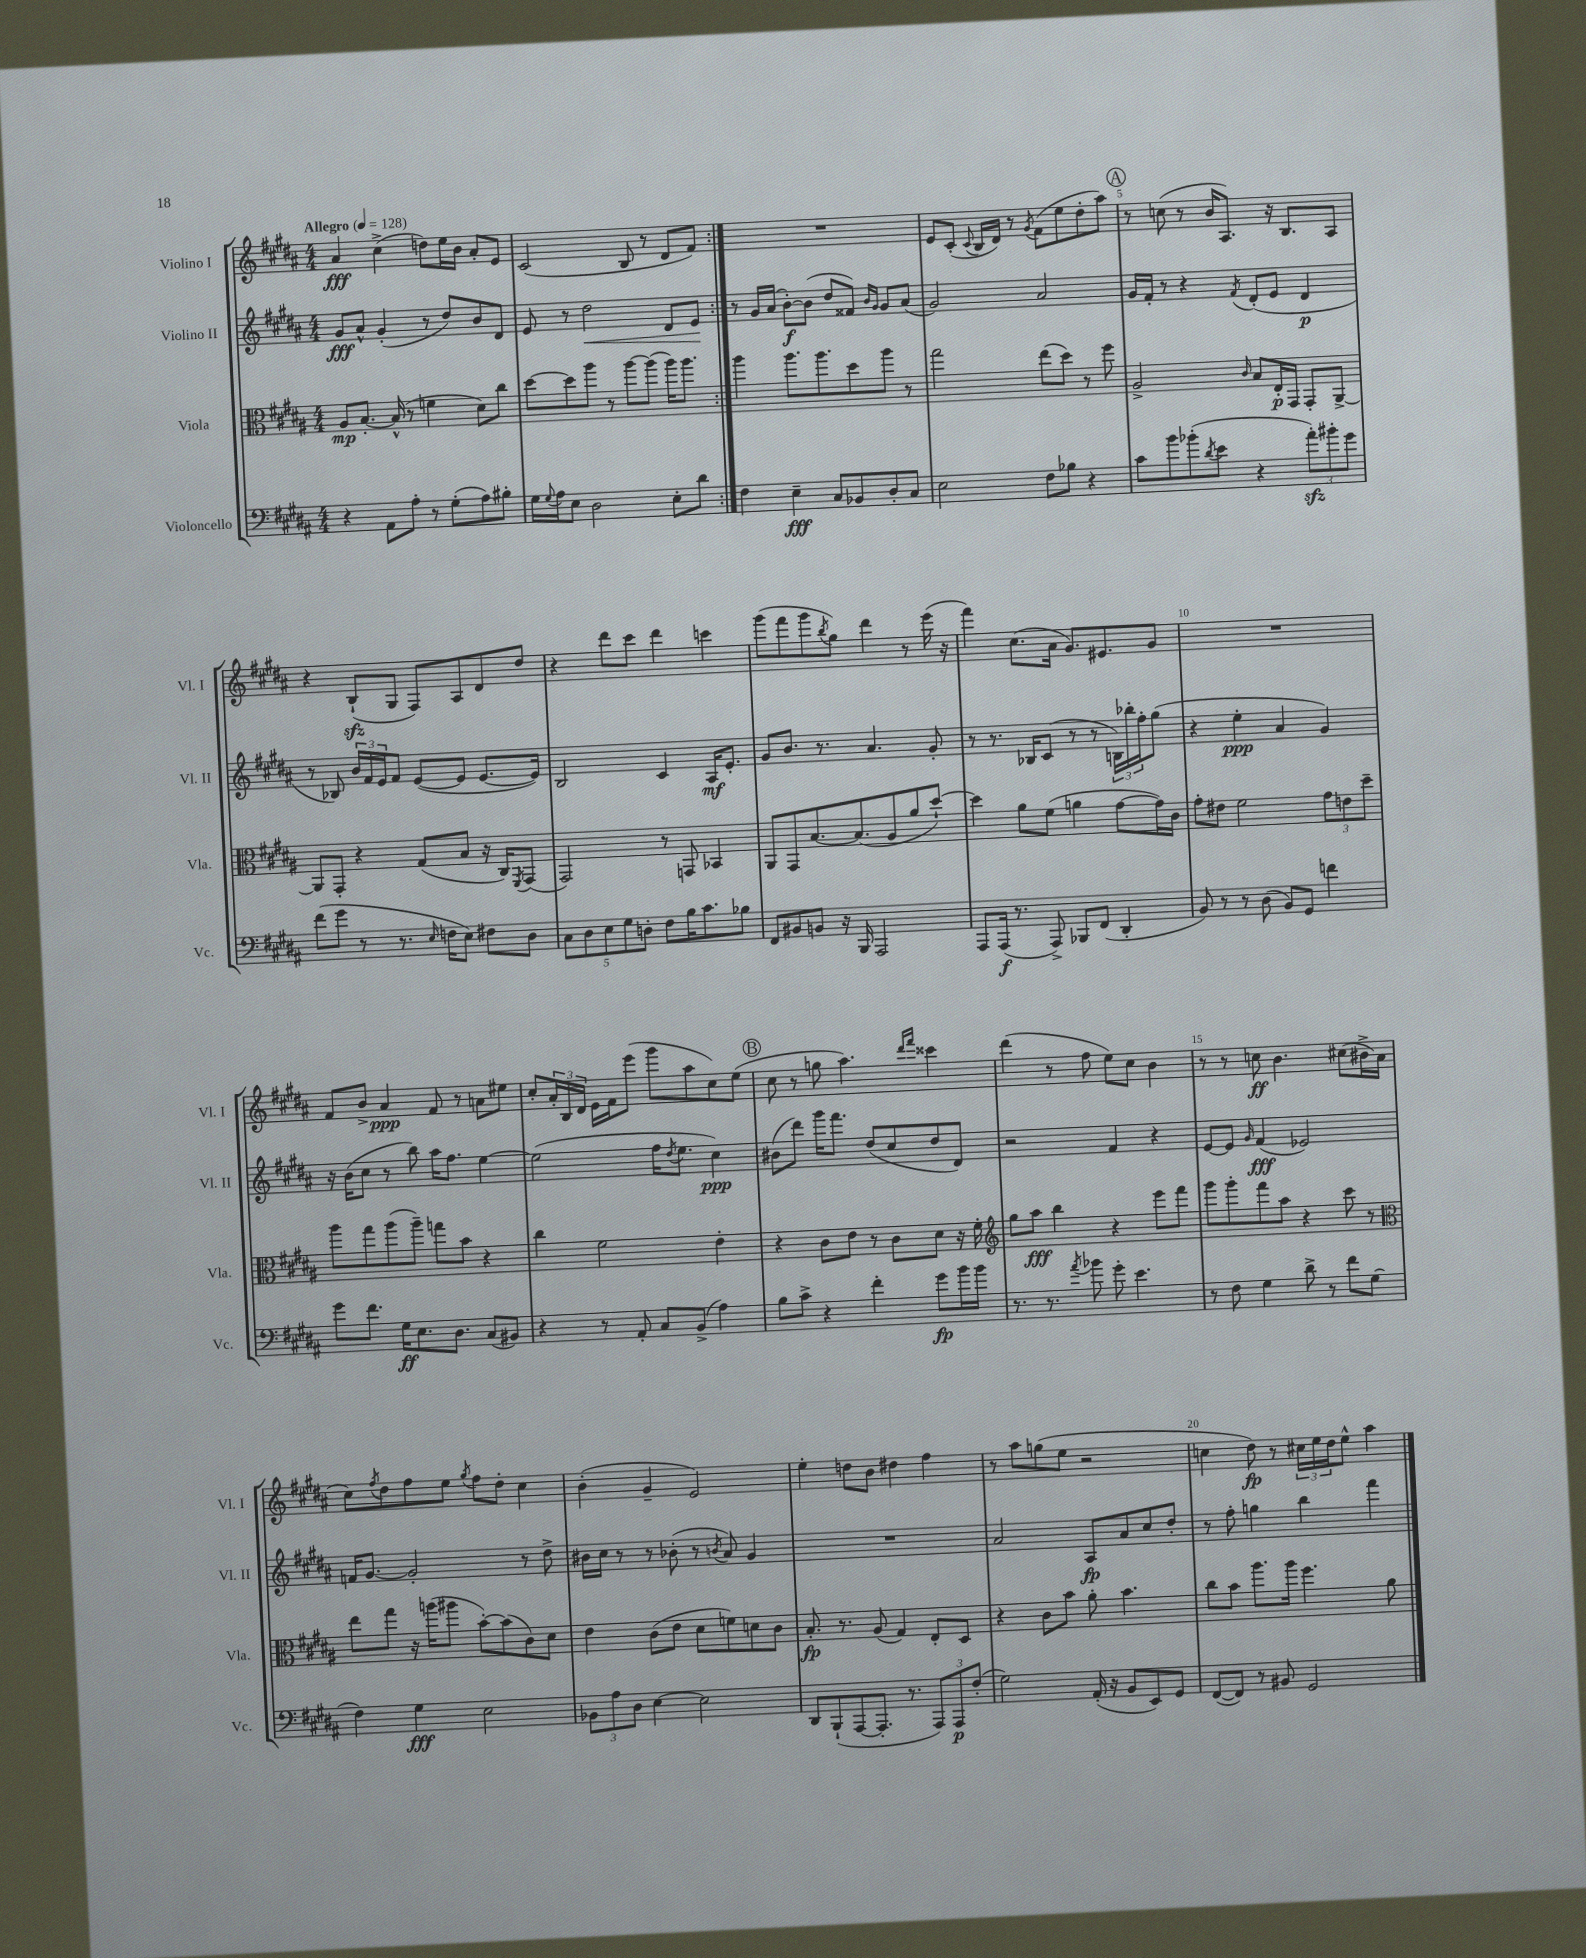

**kern	**dynam	**kern	**dynam	**kern	**dynam	**kern	**dynam
*part4	*part4	*part3	*part3	*part2	*part2	*part1	*part1
*staff4	*staff4	*staff3	*staff3	*staff2	*staff2	*staff1	*staff1
*I"Violoncello	*	*I"Viola	*	*I"Violino II	*	*I"Violino I	*
*I'Vc.	*	*I'Vla.	*	*I'Vl. II	*	*I'Vl. I	*
*clefF4	*	*clefC3	*	*clefG2	*	*clefG2	*
*k[f#c#g#d#a#]	*	*k[f#c#g#d#a#]	*	*k[f#c#g#d#a#]	*	*k[f#c#g#d#a#]	*
*M4/4	*	*M4/4	*	*M4/4	*	*M4/4	*
*MM128	*	*MM128	*	*MM128	*	*MM128	*
=1	=1	=1	=1	=1	=1	=1	=1
!	!	!	!	!	!	!LO:TX:a:B:t=Allegro	!
4r	.	8A#/L	mp	8g#/L	fff	4a#/	fff
.	.	[8.B'/J	.	8a#^^/J	.	.	.
8AA#\L	.	.	.	(4g#'/	.	(4cc#^\	.
.	.	(16B^^/]	.	.	.	.	.
8A#'\J	.	8r	.	.	.	.	.
8r	.	4fn\	.	8r	.	8ddn\L)	.
(8G#'\L	.	.	.	8dd#/L)	.	16ee\L	.
.	.	.	.	.	.	16b\JJ	.
8A#\)	.	8d#\L)	.	8b/	.	8a#'/L	.
8B#X'\J	.	8cc#\J	.	8d#/J	.	8e/J	.
=2	=2	=2	=2	=2	=2	=2	=2
16G#\LL	.	[8dd#\L	.	8e/	.	(2c#/	.
8qqG#/	.	.	.	.	.	.	.
16A#\J	.	.	.	.	.	.	.
8E\J	.	8dd#\]	.	8r	.	.	.
!	!	!	!	!	!LO:HP:b	!	!
2D#\	.	8aa#\J	.	2dd#\	<	.	.
.	.	8r	.	.	.	.	.
.	.	[8aa#\L	.	.	.	8B/	.
.	.	(8aa#\J]	.	.	.	8r	.
8E'\L	.	16aa#\KL)	.	8d#/L	.	8d#/L	.
.	.	8.aa#\J	.	.	.	.	.
8d#\J	.	.	.	8e/J	.	8f#/J)	.
.	.	.	.	.	[	.	.
=3:|!	=3:|!	=3:|!	=3:|!	=3:|!	=3:|!	=3:|!	=3:|!
4F#\	.	4aa#\	.	8r	.	1r	.
.	.	.	.	16g#/LL	.	.	.
.	.	.	.	(16a#/JJ	.	.	.
4E~\	fff	8.aa#\L	.	[8b'\L)	f	.	.
.	.	.	.	(8b\J]	.	.	.
.	.	8.aa#\	.	.	.	.	.
8C#/L	.	.	.	8dd#/L	.	.	.
8BB-X/	.	8dd#\	.	8f##X/J)	.	.	.
.	.	.	.	16qqb/LL	.	.	.
.	.	.	.	16qqg#/JJ	.	.	.
8D#'/	.	8aa#\J	.	8g#/L	.	.	.
8C#/J	.	8r	.	(8a#/J	.	.	.
=4	=4	=4	=4	=4	=4	=4	=4
2E\	.	2gg#\	.	2g#/)	.	8e/L	.
.	.	.	.	.	.	(8c#'/J	.
.	.	.	.	.	.	8qqc#/	.
.	.	.	.	.	.	16B/LL	.
.	.	.	.	.	.	16d#/JJ)	.
.	.	.	.	.	.	8r	.
.	.	.	.	.	.	8qg#/	.
8F#\L	.	(8ee\L	.	2a#/	.	(8f#\L	.
8B-X\J	.	8dd#\J)	.	.	.	8ee\	.
4r	.	8r	.	.	.	8dd#'\	.
.	.	8ff#\	.	.	.	8aa#\J)	.
!!LO:REH:place=s1:t=A
=5	=5	=5	=5	=5	=5	=5	=5
8c#\L	.	2A#^/	.	16g#/LL	.	8r	.
.	.	.	.	16f#'/JJ	.	.	.
8b\	.	.	.	8r	.	(8ccn\	.
(8b-X'\	.	.	.	4r	.	8r	.
8qd#/	.	.	.	.	.	.	.
8e\J	.	.	.	.	.	16b/KL	.
.	.	.	.	.	.	8.A#/J)	.
.	.	16qqc#/	.	8qf#/	.	.	.
4r	.	8B/L	.	(8d#'/L	.	.	.
.	.	16E'/L	p	8e/J	.	16r	.
.	.	16GG#/JJ	.	.	.	8.B/L	.
12a#zz'\L)	.	8GG#'/L	.	4d#/	p	.	.
12b#X'\	.	.	.	.	.	.	.
.	.	[8AA#^/J	.	.	.	8A#/J	.
12g#\J	.	.	.	.	.	.	.
!!LO:LB:g=z
=6	=6	=6	=6	=6	=6	=6	=6
(8f#\L	.	8AA#/L]	.	8r	.	4r	.
8g#\J	.	8GG#'/J	.	8B-X/)	.	.	.
8r	.	4r	.	24b/LL	.	(8Bzz`/L	.
.	.	.	.	24f#/	.	.	.
.	.	.	.	24e/J	.	.	.
8.r	.	.	.	8f#/J	.	8G#/J	.
.	.	(8G#/L	.	([8e/L	.	8F#/L)	.
16qqE/	.	.	.	.	.	.	.
16Fn\KL	.	.	.	.	.	.	.
8E\J)	.	8B/J	.	8e/J]	.	8A#/	.
8F#X\L	.	16r	.	[8.e/L	.	8d#/	.
.	.	16C#/KL)	.	.	.	.	.
.	.	8qFF#/	.	.	.	.	.
8D#\J	.	(8GG#/J	.	.	.	8dd#/J	.
.	.	.	.	16e/Jk])	.	.	.
=7	=7	=7	=7	=7	=7	=7	=7
10C#\L	.	2GG#/)	.	2B/	.	4r	.
10D#\	.	.	.	.	.	.	.
10E\	.	.	.	.	.	.	.
.	.	.	.	.	.	8ddd#\L	.
10G#\	.	.	.	.	.	.	.
.	.	.	.	.	.	8ccc#\J	.
10Dn'\J	.	.	.	.	.	.	.
8F#\L	.	8r	.	4c#/	.	4ddd#\	.
16B\K	.	8GGn/	.	.	.	.	.
8.c#\	.	.	.	.	.	.	.
.	.	4BB-X/	.	16A#/KL	mf	4cccn\	.
.	.	.	.	8.e'/J	.	.	.
8B-X\J	.	.	.	.	.	.	.
=8	=8	=8	=8	=8	=8	=8	=8
8FF#/L	.	8AA#/L	.	8g#/L	.	(8ggg#\L	.
8BB#X/	.	8GG#/	.	8.b/J	.	8fff#\	.
8BBn/J	.	[8.B/	.	.	.	8ggg#\	.
.	.	.	.	8.r	.	.	.
.	.	.	.	.	.	8qbb/	.
16r	.	.	.	.	.	8gg#\J)	.
16BBB/	.	(8.B/]	.	.	.	.	.
2AAA#/	.	.	.	4.a#/	.	4ddd#\	.
.	.	8A#/	.	.	.	.	.
.	.	8a#/	.	.	.	8r	.
.	.	[8dd#`/J)	.	8g#'/	.	(16eee\	.
.	.	.	.	.	.	16r	.
=9	=9	=9	=9	=9	=9	=9	=9
8AAA#/L	.	4dd#\]	.	8r	.	4fff#\)	.
(16AAA#/Jk	f	.	.	8.r	.	.	.
8.r	.	.	.	.	.	.	.
.	.	8a#\L	.	.	.	(8.cc#\L	.
.	.	.	.	16B-X/KL	.	.	.
8AAA#^/)	.	(8f#\J	.	(8c#/J	.	.	.
.	.	.	.	.	.	16a#\Jk	.
8BBB-X/L	.	4an\	.	8r	.	8.g#/L)	.
(8FF#/J	.	.	.	8r	.	.	.
.	.	.	.	.	.	8.e#X/	.
4DD#'/	.	[8g#\L	.	24Bn\LL)	.	.	.
.	.	.	.	24bb-X'\	.	.	.
.	.	.	.	24ff#'\J	.	.	.
.	.	16g#\L])	.	(8gg#\J	.	8g#/J	.
.	.	16c#\JJ	.	.	.	.	.
=10	=10	=10	=10	=10	=10	=10	=10
8BB/)	.	8g#'\L	.	4r	.	1r	.
8r	.	8e#X\J	.	.	.	.	.
8r	.	2f#\	.	4ee'\	ppp	.	.
(8D#\	.	.	.	.	.	.	.
8BB/L)	.	.	.	4a#/	.	.	.
8GG#/J	.	.	.	.	.	.	.
4fn\	.	12g#\L	.	4g#/)	.	.	.
.	.	12en\	.	.	.	.	.
.	.	12dd#~\J	.	.	.	.	.
!!LO:LB:g=z
=11	=11	=11	=11	=11	=11	=11	=11
8g#\L	.	8aa#\L	.	16r	.	8f#/L	.
.	.	.	.	(16b\KL	.	.	.
8.f#\J	.	8gg#\	.	8cc#\J	.	8b^/J	.
.	.	(8aa#\	.	8r	.	4a#/	ppp
16G#\KL	ff	.	.	.	.	.	.
8.E\	.	8aa#~\J)	.	8bb\)	.	.	.
.	.	8ggn\L	.	16aa#\KL	.	8f#/	.
8.D#\J	.	.	.	8.ff#\J	.	.	.
.	.	8b\J	.	.	.	8r	.
(8C#/L	.	4r	.	[4ee\	.	8an\L	.
8BB#X/J)	.	.	.	.	.	8ee#X\J	.
=12	=12	=12	=12	=12	=12	=12	=12
4r	.	4cc#\	.	(2ee\]	.	8cc#'/L	.
.	.	.	.	.	.	24a#'/L	.
.	.	.	.	.	.	24B/	.
.	.	.	.	.	.	24d#/JJ	.
8r	.	2f#\	.	.	.	16e\LL	.
.	.	.	.	.	.	16f#\J	.
8AA#'/	.	.	.	.	.	(8eee\J	.
8C#/L	.	.	.	16ff#\KL	.	8ggg#\L	.
.	.	.	.	8qdd#/	.	.	.
.	.	.	.	8.ee\J	.	.	.
(8BB^/J	.	.	.	.	.	8aa#\	.
4A#\)	.	4e'\	.	4cc#\)	ppp	8cc#\)	.
.	.	.	.	.	.	(8ee\J	.
!!LO:REH:place=s1:t=B
=13	=13	=13	=13	=13	=13	=13	=13
8B\L	.	4r	.	(8b#X\L	.	8cc#\	.
8c#^\J	.	.	.	8ddd#\J)	.	8r	.
4r	.	8c#\L	.	16ggg#\KL	.	8ggn\	.
.	.	.	.	8.fff#\J	.	.	.
.	.	8e\J	.	.	.	4.aa#\)	.
4f#'\	.	8r	.	(8dd#/L	.	.	.
.	.	8c#\L	.	8cc#/	.	.	.
.	.	.	.	.	.	16qqddd#/LL	.
.	.	.	.	.	.	16qqfff#/JJ	.
8g#\L	fp	8d#\J	.	8dd#/	.	4ccc##X\	.
16b\L	.	16r	.	8d#/J)	.	.	.
16b\JJ	.	16f#'\	.	.	.	.	.
=14	=14	=14	=14	=14	=14	=14	=14
*	*	*clefG2	*	*	*	*	*
8.r	.	8gg#\L	.	2r	.	(4ddd#\	.
.	.	8aa#\J	fff	.	.	.	.
8.r	.	.	.	.	.	.	.
.	.	4bb\	.	.	.	8r	.
8qa#/	.	.	.	.	.	.	.
8b-X\	.	.	.	.	.	8ff#\	.
8g#'\	.	4r	.	4f#/	.	8ee\L)	.
4.e\	.	.	.	.	.	8cc#\J	.
.	.	8eee\L	.	4r	.	4b\	.
.	.	8fff#\J	.	.	.	.	.
=15	=15	=15	=15	=15	=15	=15	=15
8r	.	8ggg#\L	.	[8e/L	.	8r	.
8F#\	.	8ggg#'\	.	8e/J]	.	8r	.
.	.	.	.	16qqg#/	.	.	.
4G#\	.	8fff#\	.	(4f#/	fff	8ccn\	ff
.	.	8aa#\J	.	.	.	4.b\	.
8d#^\	.	4r	.	2e-X/)	.	.	.
8r	.	.	.	.	.	.	.
8f#\L	.	8ccc#\	.	.	.	(8cc#X\L	.
(8G#\J	.	8r	.	.	.	16b#X^\L	.
.	.	.	.	.	.	16a#\JJ	.
!!LO:LB:g=z
=16	=16	=16	=16	=16	=16	=16	=16
*	*	*clefC3	*	*	*	*	*
4F#\)	.	8ee\L	.	16fn/KL	.	8cc#\L)	.
.	.	.	.	[8.g#/J	.	.	.
.	.	.	.	.	.	8qff#/	.
.	.	8gg#\J	.	.	.	8dd#\	.
4G#\	fff	16r	.	2g#'/]	.	8ff#\	.
.	.	(16aan\KL	.	.	.	.	.
.	.	8aa#X\J	.	.	.	8ee\J	.
.	.	.	.	.	.	8qgg#/	.
2E\	.	[8b'\L)	.	.	.	8ff#\L	.
.	.	(8b\]	.	.	.	8dd#'\J	.
.	.	8c#\)	.	8r	.	4cc#\	.
.	.	8d#\J	.	8dd#^\	.	.	.
=17	=17	=17	=17	=17	=17	=17	=17
12BB-X\L	.	4e\	.	16b#X\LL	.	(4b'\	.
.	.	.	.	16cc#\JJ	.	.	.
12A#\	.	.	.	.	.	.	.
.	.	.	.	8r	.	.	.
12D#\J	.	.	.	.	.	.	.
[4E\	.	(8c#\L	.	8r	.	4g#~/	.
.	.	8e\J	.	(8b-X'\	.	.	.
2E\]	.	8d#\L	.	8r	.	2e/)	.
.	.	.	.	8qbn/	.	.	.
.	.	8fn\)	.	8a#/)	.	.	.
.	.	8dn\	.	4g#/	.	.	.
.	.	8c#\J	.	.	.	.	.
=18	=18	=18	=18	=18	=18	=18	=18
8DD#/L	.	8.B'/	fp	1r	.	4ee'\	.
(8BBB`/	.	.	.	.	.	.	.
.	.	8.r	.	.	.	.	.
[8AAA#/	.	.	.	.	.	8ddn\L	.
8.AAA#'/J]	.	(8A#/	.	.	.	8b\J	.
.	.	4G#/)	.	.	.	4dd#X\	.
8.r	.	.	.	.	.	.	.
12AAA#/L)	.	8E'/L	.	.	.	4ff#\	.
12AAA#/	p	.	.	.	.	.	.
.	.	8D#/J	.	.	.	.	.
(12F#'/J	.	.	.	.	.	.	.
=19	=19	=19	=19	=19	=19	=19	=19
2G#\)	.	4r	.	2a#/	.	8r	.
.	.	.	.	.	.	8aa#\L	.
.	.	8c#\L	.	.	.	(8ggn\	.
.	.	8b\J	.	.	.	8ee\J	.
(16AA#'/	.	8a#'\	.	8A#/L	fp	2r	.
16r	.	.	.	.	.	.	.
8BB/L	.	4.b\	.	8a#/	.	.	.
8EE/)	.	.	.	8cc#/	.	.	.
8GG#/J	.	.	.	8dd#'/J	.	.	.
=20	=20	=20	=20	=20	=20	=20	=20
([8FF#/L	.	8cc#\L	.	8r	.	4ccn\	.
8FF#/J])	.	8b\J	.	8ff#'\	.	.	.
8r	.	8.aa#\L	.	4ggn\	.	8dd#\)	fp
8BB#X/	.	.	.	.	.	8r	.
.	.	16aa#\Jk	.	.	.	.	.
2GG#/	.	4.ff#\	.	4bb\	.	24cc#X\LL	.
.	.	.	.	.	.	24ee\	.
.	.	.	.	.	.	24dd#\J	.
.	.	.	.	.	.	8ee^^\J	.
.	.	.	.	4fff#\	.	4aa#\	.
.	.	8a#\	.	.	.	.	.
==	==	==	==	==	==	==	==
*-	*-	*-	*-	*-	*-	*-	*-
